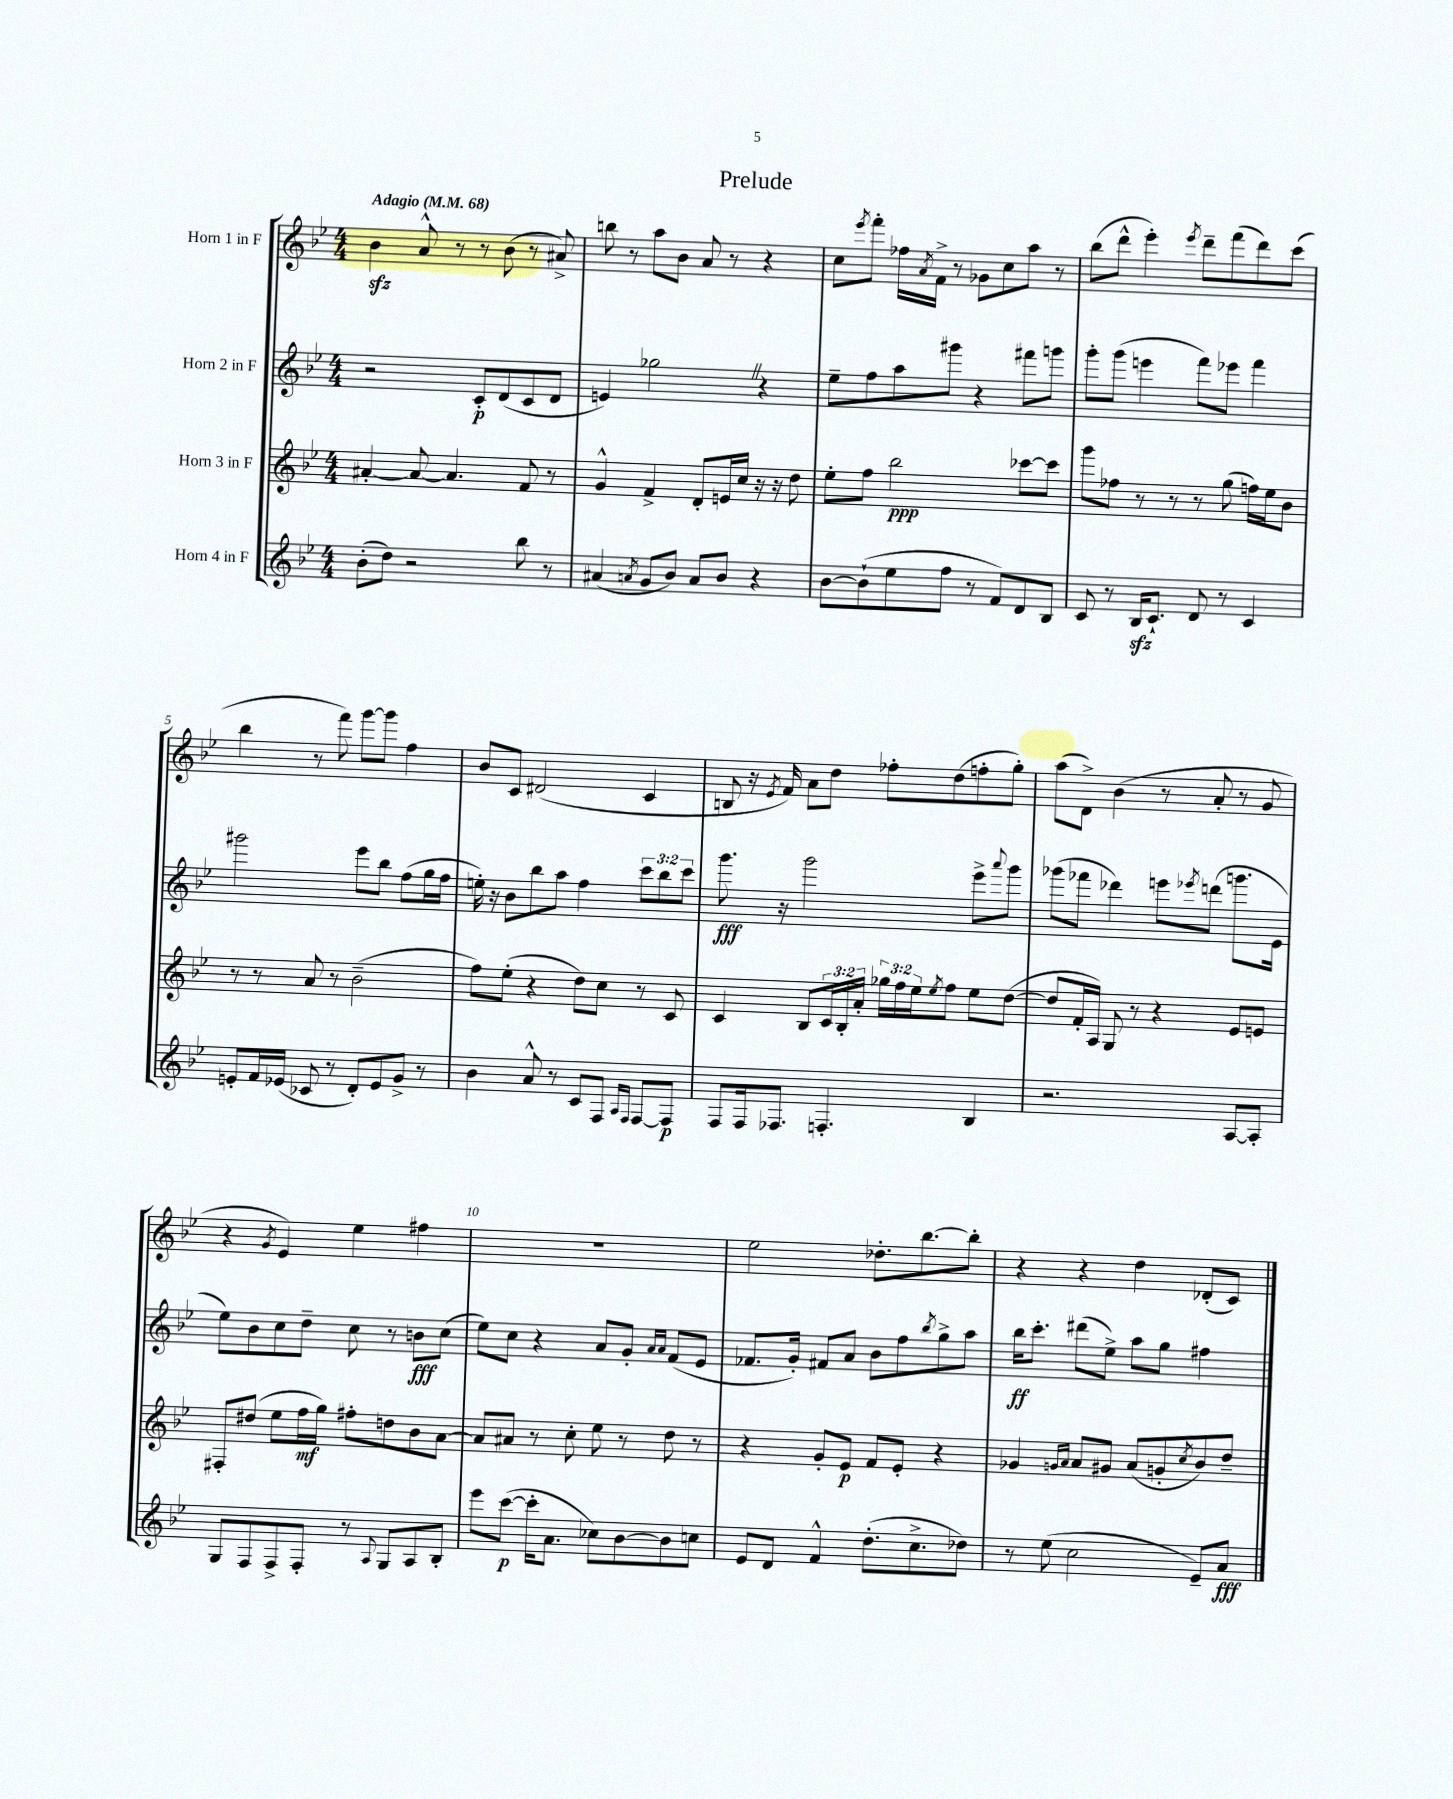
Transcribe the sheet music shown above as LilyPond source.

\header { title = "Prelude" }
<<
\new StaffGroup <<
\new Staff = "s0" \with { instrumentName = "Horn 1 in F" } {
    \clef treble \key bes \major \numericTimeSignature \time 4/4 \tempo "Adagio" 4 = 68
    bes'4\sfz a'8-^ r8 r8 bes'8( r8 ais'8->) |
    b''8 r8 a''8 bes'8 a'8 r8 r4 |
    c''8 \acciaccatura { ees'''8 } f'''8-. fes''16 \acciaccatura { a'8 } f'16-> r8 ges'8 c''8 a''8 r8 |
    bes''8( d'''8-^ ees'''4-.) \acciaccatura { ees'''8 } d'''8-- f'''8( d'''8) c'''8( |
    bes''4 r8 f'''8) g'''8~ g'''8 f''4 |
    bes'8 c'8 dis'2( c'4 |
    b8 r16 \acciaccatura { ees'8 } f'16) a'8 d''8 fes''8-. d''8( f''8-. g''8-.) |
    a''8( d'8->) bes'4( r8 a'8-. r8 g'8 |
    r4 \acciaccatura { g'8 } ees'4) ees''4 fis''4 |
    R1 |
    ees''2 des''8.-. bes''8.~ bes''8-. |
    r4 r4 d''4 des'8-.( c'8) \bar "|." |
}
\new Staff = "s1" \with { instrumentName = "Horn 2 in F" } {
    \clef treble \key bes \major \numericTimeSignature \time 4/4 \override Staff.TupletNumber.text = #tuplet-number::calc-fraction-text
    r2 c'8-.\p d'8( c'8 d'8 |
    e'4) ges''2 \once \override BreathingSign.text = \markup { \musicglyph "scripts.caesura.straight" } \breathe r4 |
    ees''8-- f''8 a''8 gis'''8 r4 fis'''8 g'''8 |
    g'''8-. g'''8( e'''4 f'''8) ees'''8 f'''4 |
    gis'''2 ees'''8 bes''8 f''8( g''16 f''16 |
    e''16-.) r16 bes'8 bes''8 a''8 f''4 \tuplet 3/2 { c'''8 bes''8 c'''8 } |
    g'''8.\fff r16 g'''2 ees'''8-> \appoggiatura { a'''8 } g'''8 |
    ges'''8( fes'''8 des'''4) e'''8 \acciaccatura { ees'''8 } d'''8( g'''8. ees'16 |
    ees''8) bes'8 c''8 d''8-- c''8 r8 b'8\fff c''8( |
    ees''8) c''8 r4 a'8 g'8-. \grace { a'16 a'16 } f'8( ees'8 |
    fes'8. g'16-.) fis'8 a'8 bes'8 f''8 \acciaccatura { bes''8 } g''8-> a''8 |
    bes''16\ff c'''8.-. dis'''8( ees''8->) a''8 g''8 fis''4 \bar "|." |
}
\new Staff = "s2" \with { instrumentName = "Horn 3 in F" } {
    \clef treble \key bes \major \numericTimeSignature \time 4/4 \override Staff.TupletNumber.text = #tuplet-number::calc-fraction-text
    ais'4~-. ais'8~ ais'4. f'8 r8 |
    g'4-^ f'4-> d'8-. e'16 c''16 r16 r16 d''8 |
    ees''8-. f''8 bes''2\ppp ces'''8~ ces'''8 |
    g'''8 fes''8 r8 r8 r8 g''8( f''16) ees''16 bes'8 |
    r8 r8 a'8 r8 bes'2--( |
    f''8) ees''8-.( r4 d''8) c''8 r8 c'8 |
    c'4 bes8 \tuplet 3/2 { c'16 bes16-. a'16-. } \tuplet 3/2 { ges''16 f''16 ees''16 } \acciaccatura { ees''8 } f''8 ees''8 d''8~( |
    d''8 f'16-. a16) g8 r8 r4 ees'8 e'8 |
    fis8-. dis''8( ees''8 f''16\mf g''16) fis''8-. d''8 bes'8 a'8~ |
    a'8 ais'8 r8 c''8-. ees''8 r8 d''8 r8 |
    r4 g'8-. ees'8\p f'8 ees'8-. r4 |
    ges'4 \grace { g'16 a'16 } a'8 gis'8 a'8( g'8-. \acciaccatura { c''8 } bes'8) d''8-- \bar "|." |
}
\new Staff = "s3" \with { instrumentName = "Horn 4 in F" } {
    \clef treble \key bes \major \numericTimeSignature \time 4/4
    bes'8-.( d''8) r2 bes''8 r8 |
    ais'4( \acciaccatura { a'8 } g'8 bes'8) a'8 bes'8 r4 |
    bes'8~ bes'8-!( ees''8 f''8 r8 f'8) d'8 bes8 |
    c'8 r8 bes16\sfz c'8.-! d'8 r8 c'4 |
    e'8-. f'16 ees'16( ces'8 r8 d'8-.) ees'8 g'8-> r8 |
    bes'4 a'8-^ r8 c'8 f8 \grace { a16 f16 } f8~ f8\p |
    f8 f16 fes8. f4.-. bes4 |
    r2. a8~ a8-. |
    g8 f8 f8-> f8-. r8 \appoggiatura { a8 } g8 a8 bes8-. |
    ees'''8 c'''8~\p( c'''16-. a'8. ces''8) bes'8~ bes'8 c''8 |
    ees'8 d'8 f'4-^ d''8.-.( c''8.-> des''8) |
    r8 ees''8( c''2 ees'8--) a'8\fff \bar "|." |
}
>>
>>
\layout { \context { \Score \override BarNumber.break-visibility = ##(#f #t #t) barNumberVisibility = #(every-nth-bar-number-visible 5) } }
